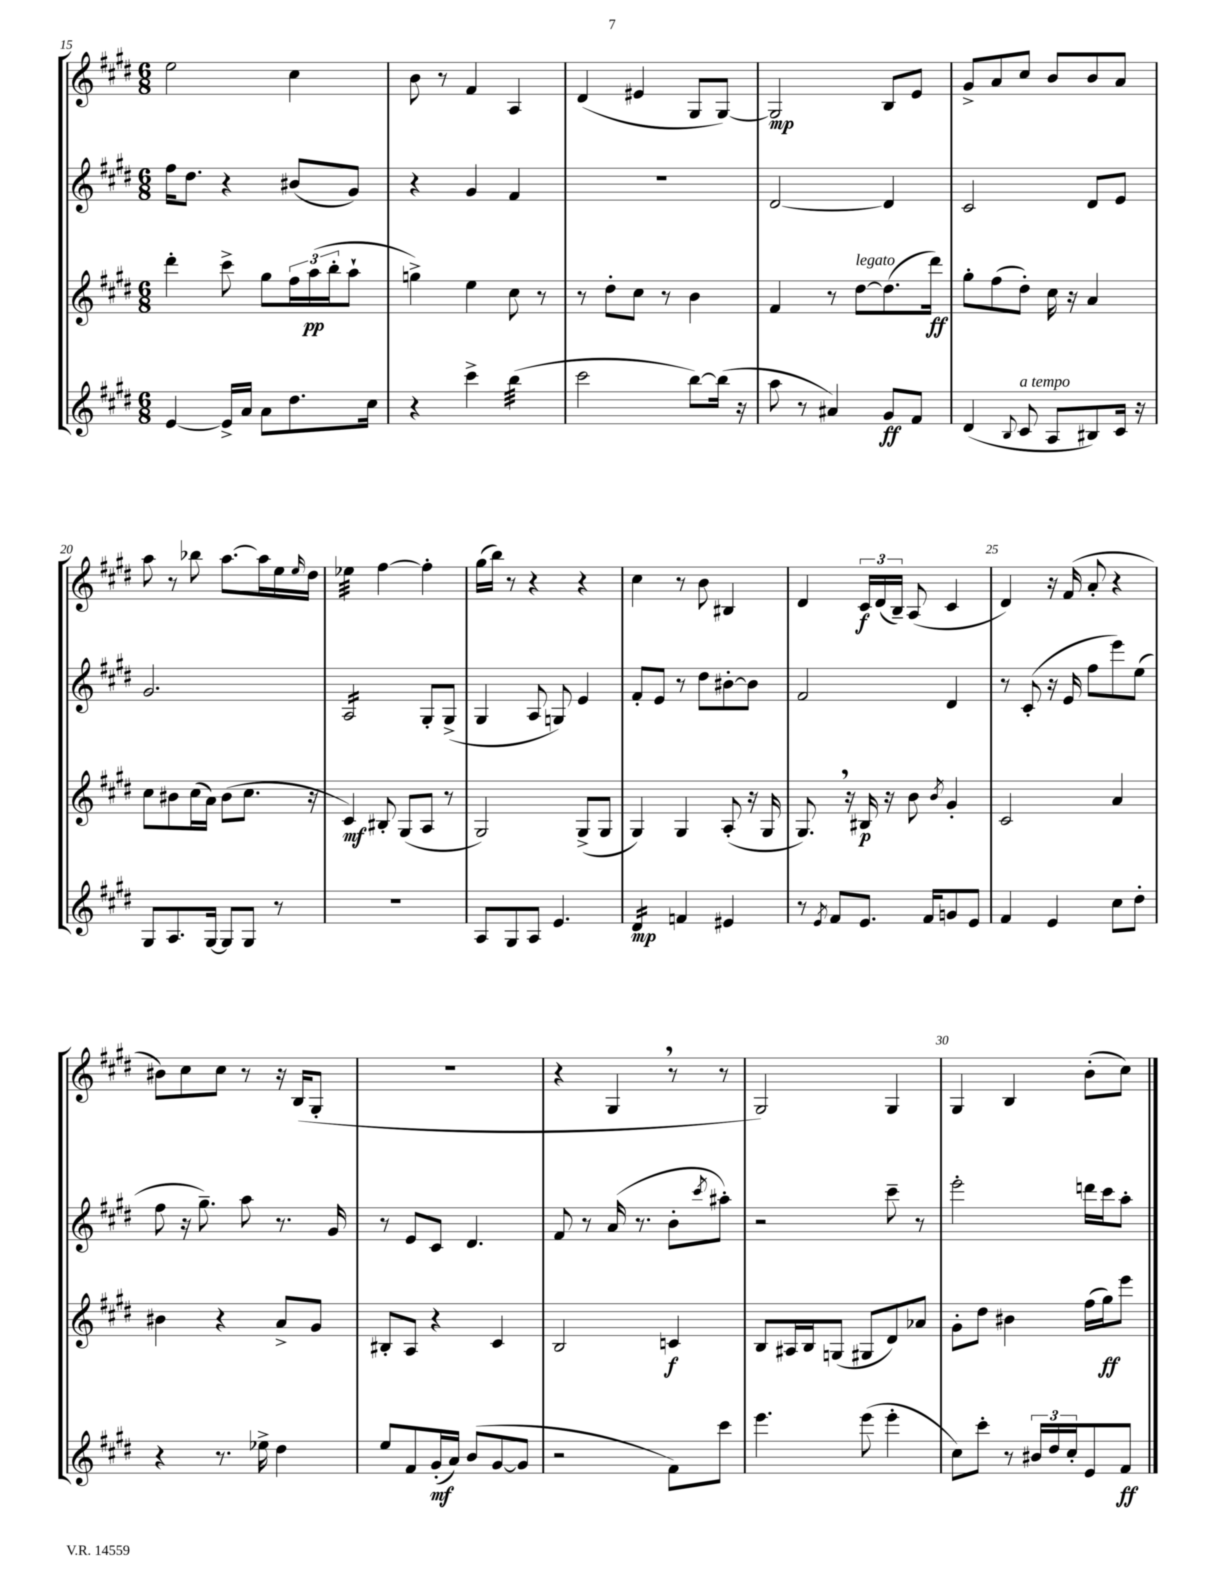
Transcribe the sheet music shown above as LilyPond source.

<<
\new StaffGroup <<
\new Staff = "s0" {
    \clef treble \key e \major \numericTimeSignature \time 6/8
    e''2 cis''4 |
    b'8 r8 fis'4 a4 |
    dis'4( eis'4 gis8 gis8~) |
    gis2\mp b8 e'8 |
    gis'8-> a'8 cis''8 b'8 b'8 a'8 |
    a''8 r8 bes''8 a''8.~ a''16 e''16 \grace { e''16 } dis''16 |
    ees''4:32 fis''4~ fis''4-. |
    gis''16( b''16) r8 r4 r4 |
    cis''4 r8 b'8 bis4 |
    dis'4 \tuplet 3/2 { cis'16\f dis'16( b16--) } a8( cis'4 |
    dis'4) r16 fis'16( a'8-. r4 |
    bis'8) cis''8 cis''8 r8 r16 b16( gis8-. |
    R2. |
    r4 gis4 \breathe r8 r8 |
    gis2) gis4 |
    gis4 b4 b'8-.( cis''8) \bar "|." |
}
\new Staff = "s1" {
    \clef treble \key e \major \numericTimeSignature \time 6/8
    fis''16 dis''8. r4 bis'8( gis'8) |
    r4 gis'4 fis'4 |
    R2. |
    dis'2~ dis'4 |
    cis'2 dis'8 e'8 |
    gis'2. |
    a2:16 gis8-. gis8->( |
    gis4 a8 g8) e'4 |
    fis'8-. e'8 r8 dis''8 bis'8~-. bis'8 |
    fis'2 dis'4 |
    r8 cis'8-.( r16 e'16 fis''8 e'''8) e''8( |
    fis''8 r16 gis''8.--) a''8 r8. gis'16 |
    r8 e'8 cis'8 dis'4. |
    fis'8 r8 a'16( r8. b'8-. \acciaccatura { cis'''8 } ais''8-.) |
    r2 cis'''8-- r8 |
    e'''2-. d'''16 cis'''16 a''8-. \bar "|." |
}
\new Staff = "s2" {
    \clef treble \key e \major \numericTimeSignature \time 6/8
    dis'''4-. cis'''8-> gis''8 \tuplet 3/2 { fis''16 a''16\pp( b''16-. } a''8-! |
    g''4->) e''4 cis''8 r8 |
    r8 dis''8-. cis''8 r8 b'4 |
    fis'4 r8 dis''8~^\markup { \italic "legato" } dis''8.( dis'''16\ff) |
    gis''8-. fis''8( dis''8-.) cis''16 r16 a'4 |
    cis''8 bis'8 cis''16( a'16) bis'8( cis''8. r16 |
    cis'4\mf) bis8-. gis8( a8 r8 |
    gis2) gis8->( gis8 |
    gis4) gis4 a8-.( r16 gis16 |
    gis8.) \breathe r16 bis16\p r16 b'8 \acciaccatura { b'8 } gis'4-. |
    cis'2 a'4 |
    bis'4 r4 a'8-> gis'8 |
    bis8-. a8 r4 cis'4 |
    b2 c'4\f |
    b8 ais16 b16 g8( gis8 dis'8) aes'8 |
    gis'8-. dis''8 bis'4 fis''16( gis''16\ff) e'''8 \bar "|." |
}
\new Staff = "s3" {
    \clef treble \key e \major \numericTimeSignature \time 6/8
    e'4~ e'16-> a'16 a'8 dis''8. cis''16 |
    r4 cis'''4-> b''4:32( |
    cis'''2 b''8~) b''16( r16 |
    a''8 r8 ais'4) gis'8\ff fis'8 |
    dis'4( \appoggiatura { b8 } cis'8^\markup { \italic "a tempo" } a8 bis8) cis'16 r16 |
    gis8 a8. gis16~ gis8 gis8 r8 |
    R2. |
    a8 gis8 a8 e'4. |
    dis'4:16\mp f'4 eis'4 |
    r8 \acciaccatura { e'8 } fis'8 e'8. fis'16 g'8 e'8 |
    fis'4 e'4 cis''8 dis''8-. |
    r4 r8. ees''16-> dis''4 |
    e''8 fis'8 gis'16-.\mf( a'16) b'8( gis'8~ gis'8 |
    r2 fis'8) cis'''8 |
    e'''4. e'''8( e'''4-. |
    cis''8) cis'''8-. r8 \tuplet 3/2 { bis'16 dis''16 cis''16-. } e'8 fis'8\ff \bar "|." |
}
>>
>>
\layout { \context { \Score currentBarNumber = #15 \override BarNumber.break-visibility = ##(#f #t #t) barNumberVisibility = #(every-nth-bar-number-visible 5) } }
